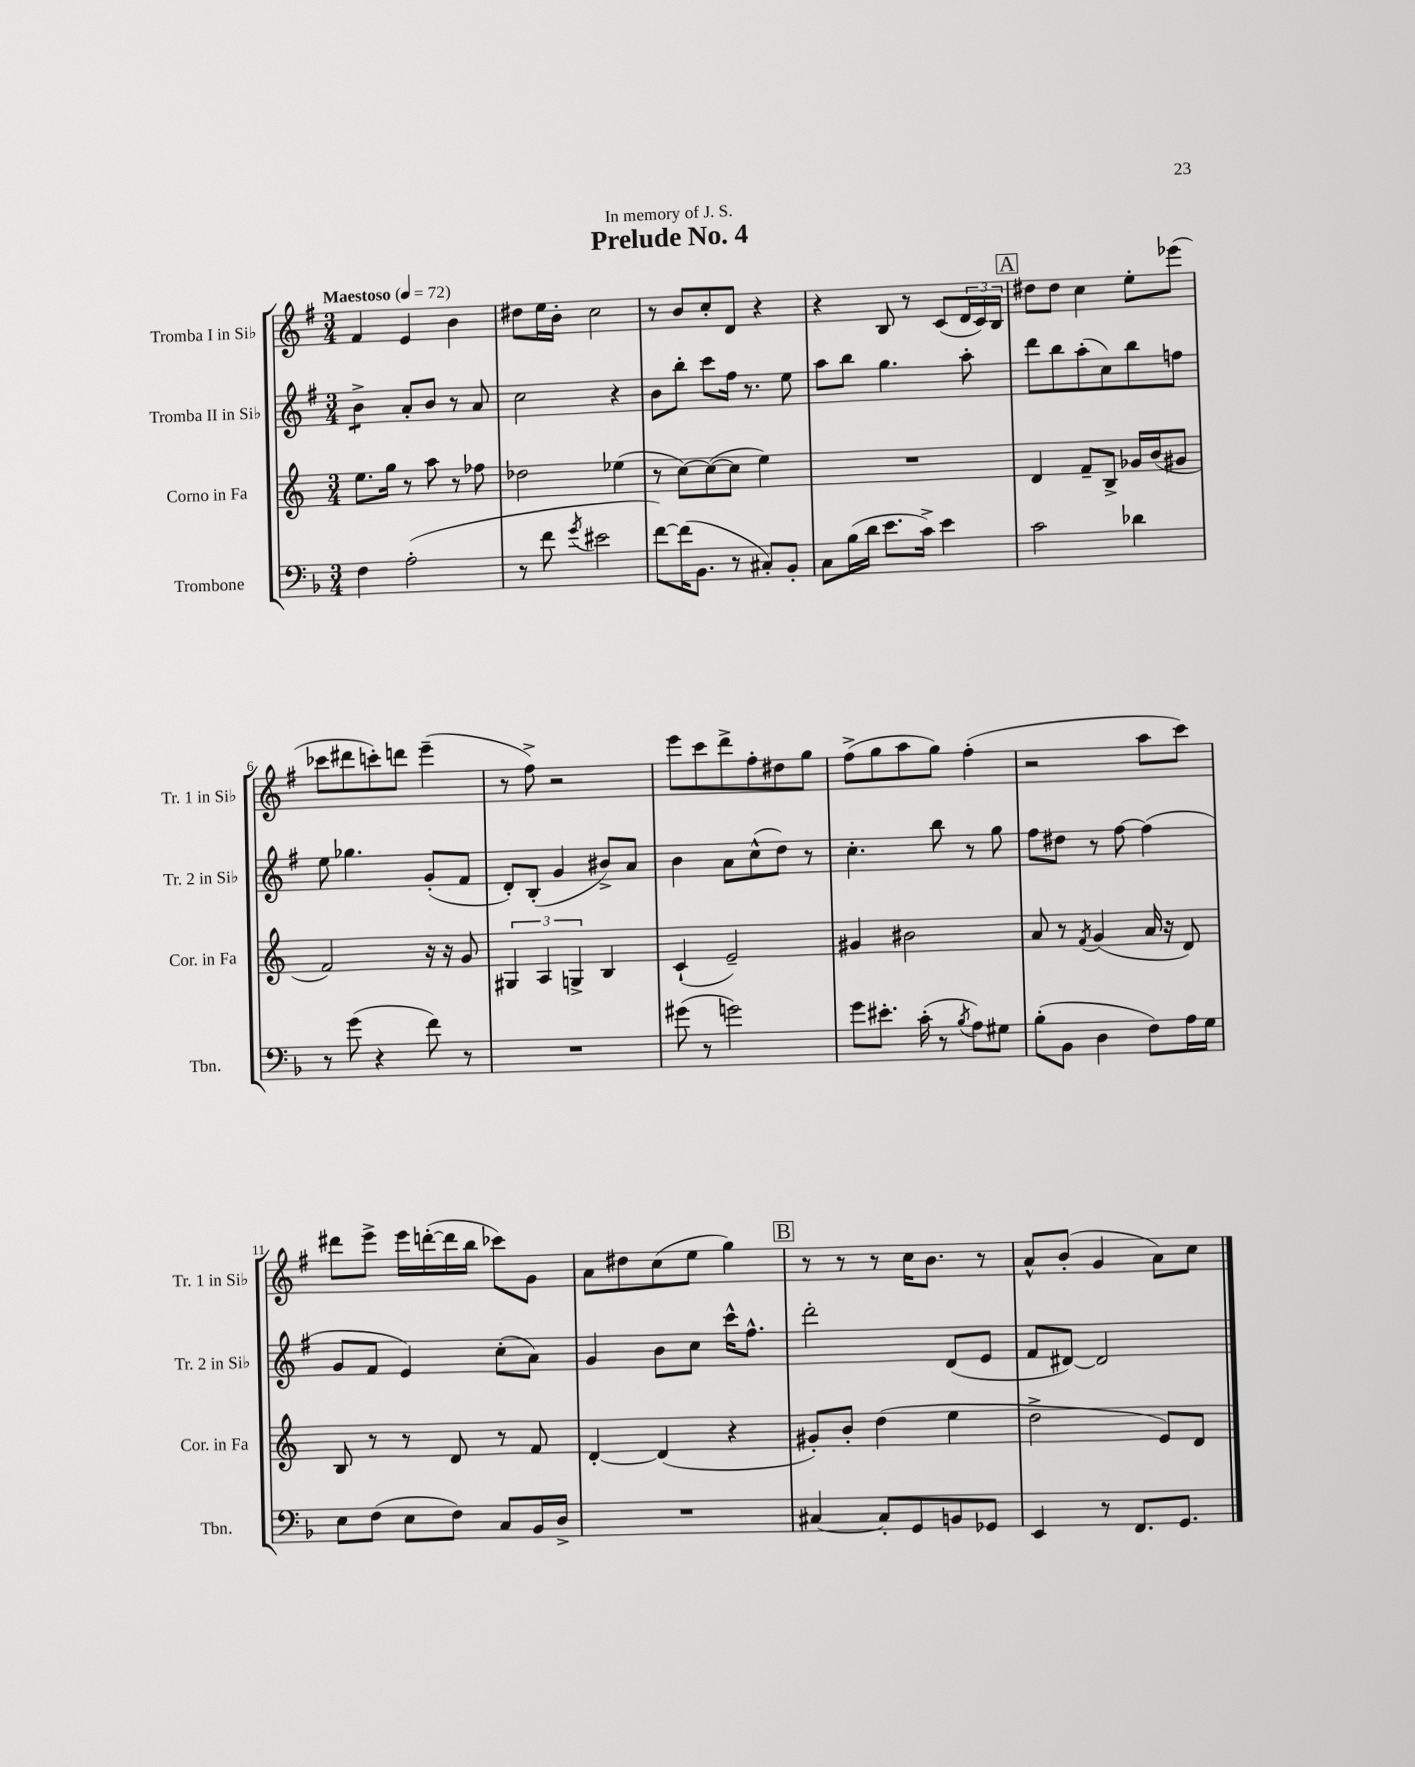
\header { title = "Prelude No. 4" dedication = "In memory of J. S." }
<<
\new StaffGroup <<
\new Staff = "s0" \with { instrumentName = "Tromba I in Sib" shortInstrumentName = "Tr. 1 in Sib" } {
    \clef treble \key g \major \numericTimeSignature \time 3/4 \tempo "Maestoso" 4 = 72
    fis'4 e'4 b'4 |
    dis''8 e''16 b'16-. c''2 |
    r8 b'8 c''8-. d'8 r4 |
    r4 b8 r8 c'8( \tuplet 3/2 { d'16 c'16) b16 } |
    \mark \markup { \box "A" } dis''8 dis''8 c''4 e''8-. ees'''8( |
    ces'''8 dis'''8 c'''8-.) d'''8 e'''4--( |
    r8 fis''8->) r2 |
    e'''8 c'''8 d'''8-> fis''8-. dis''8 g''8 |
    fis''8->( g''8 a''8 g''8) fis''4-.( |
    r2 a''8 c'''8) |
    dis'''8 e'''8-> e'''16 d'''16~-.( d'''16 b''16 ces'''8) g'8 |
    a'8 dis''8 c''8( e''8 g''4) |
    \mark \markup { \box "B" } r8 r8 r8 c''16 b'8. r8 |
    a'8-^ b'8-.( g'4 a'8) c''8 \bar "|." |
}
\new Staff = "s1" \with { instrumentName = "Tromba II in Sib" shortInstrumentName = "Tr. 2 in Sib" } {
    \clef treble \key g \major \numericTimeSignature \time 3/4
    b'4:8-> a'8-. b'8 r8 a'8 |
    c''2 r4 |
    b'8 b''8-. c'''8 fis''16 r8. e''8 |
    a''8 b''8 g''4. a''8-. |
    \mark \markup { \box "A" } d'''8 b''8 a''8-.( c''8) b''8 f''8 |
    e''8 ges''4. g'8-.( fis'8 |
    d'8-.) b8-.( g'4 bis'8->) a'8 |
    b'4 a'8 c''8-^( d''8) r8 |
    c''4.-. b''8 r8 g''8 |
    fis''8 dis''8 r8 fis''8~ fis''4( |
    g'8 fis'8 e'4) c''8-.( a'8) |
    g'4 b'8 c''8 c'''16-^ fis''8.-^ |
    \mark \markup { \box "B" } d'''2-. d'8( e'8 |
    fis'8 dis'8~) dis'2 \bar "|." |
}
\new Staff = "s2" \with { instrumentName = "Corno in Fa" shortInstrumentName = "Cor. in Fa" } {
    \clef treble \key c \major \numericTimeSignature \time 3/4
    e''8. g''16 r8 a''8 r8 fes''8 |
    des''2 ees''4( |
    r8 c''8~) c''8~( c''8 e''4) |
    R2. |
    \mark \markup { \box "A" } d'4 f'8-- b8-> ges'16 b'16( gis'8 |
    f'2) r16 r16 g'8 |
    \tuplet 3/2 { gis4 a4 g4-> } b4 |
    c'4-!( e'2--) |
    gis'4 bis'2 |
    a'8 r8 \acciaccatura { f'8 } g'4( a'16 r16 d'8) |
    b8 r8 r8 d'8 r8 f'8 |
    d'4~-. d'4( r4 |
    \mark \markup { \box "B" } gis'8-.) b'8-. d''4( e''4 |
    d''2-> e'8) d'8 \bar "|." |
}
\new Staff = "s3" \with { instrumentName = "Trombone" shortInstrumentName = "Tbn." } {
    \clef bass \key f \major \numericTimeSignature \time 3/4
    f4 a2-.( |
    r8 f'8 \acciaccatura { g'8 } eis'2 |
    f'8~) f'16( bes,8. r8 cis8-.) bes,8-. |
    c8 bes16( d'16 e'8. c'16->) e'4 |
    \mark \markup { \box "A" } c'2 des'4 |
    r8 g'8( r4 f'8) r8 |
    R2. |
    gis'8( r8 g'2) |
    g'8 eis'8.-. c'16-.( r8 \acciaccatura { bes8 } a8) gis8 |
    bes8-.( bes,8 d4 f8) a16 g16 |
    e8 f8( e8 f8) c8 bes,16 d16-> |
    R2. |
    \mark \markup { \box "B" } cis4~ cis8-. g,8 b,8 ges,8 |
    e,4 r8 f,8. g,8. \bar "|." |
}
>>
>>
